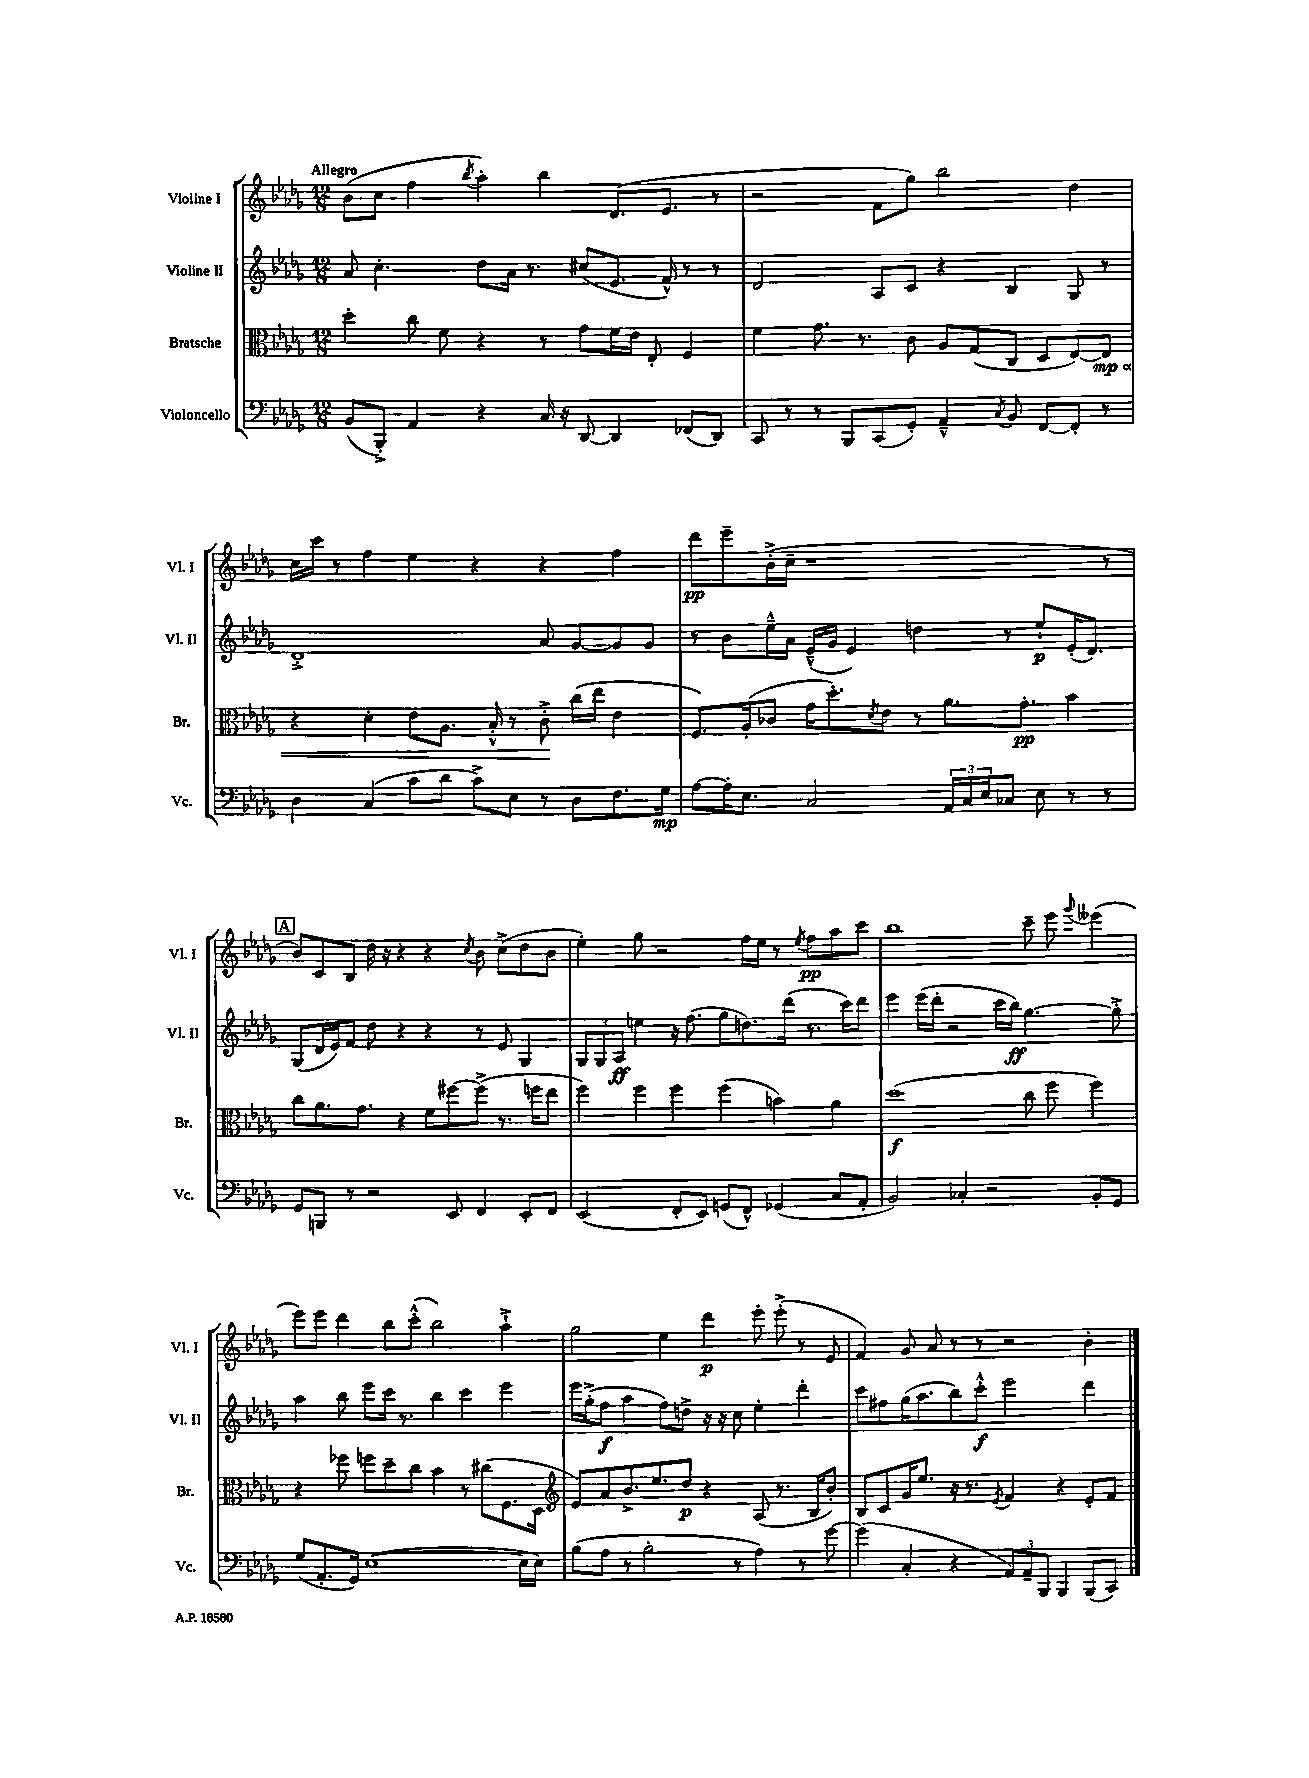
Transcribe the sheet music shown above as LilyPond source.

<<
\new StaffGroup <<
\new Staff = "s0" \with { instrumentName = "Violine I" shortInstrumentName = "Vl. I" } {
    \clef treble \key des \major \numericTimeSignature \time 12/8 \tempo "Allegro"
    bes'8( c''8 f''4 \acciaccatura { bes''8 } aes''4-.) bes''4 des'8.( ees'8. r8 |
    r2 f'8 ges''8) bes''2 des''4 |
    c''16 c'''16 r8 f''4 ees''4 r4 r4 f''4 |
    des'''8\pp ees'''8-- bes'16-.->( c''16-- r1 r8 |
    \mark \markup { \box "A" } bes'8) c'8 bes8 des''16 r16 r4 r4 \acciaccatura { c''8 } bes'8 c''8->( des''8 bes'8 |
    ees''4-.) ges''8 r2 f''16 ees''16 r8 \acciaccatura { ees''8 } f''8\pp aes''8 c'''8 |
    bes''1 c'''8-- ees'''8 \appoggiatura { ges'''8 } eeses'''4( |
    ees'''8) ees'''8 des'''4 bes''8 c'''8-.-^( bes''2) aes''4-!-> |
    ges''2 ees''4 des'''4\p ees'''8-. ees'''8-.->( r8 ees'8 |
    f'4) ges'8 aes'8 r8 r8 r2 bes'4-. \bar "|." |
}
\new Staff = "s1" \with { instrumentName = "Violine II" shortInstrumentName = "Vl. II" } {
    \clef treble \key des \major \numericTimeSignature \time 12/8
    aes'8 c''4.-. des''8 aes'16 r8. cis''8( ees'8. f'16-^) r8 r8 |
    des'2 aes8 c'8 r4 bes4 ges8 r8 |
    des'1-.-> aes'8 ges'8~ ges'8 ges'8 |
    r8 bes'8 ees''16---^ aes'16 ees'16---^( ges'16 ees'4) d''4 r8 ees''8-!\p ees'16-.( des'8.) |
    \mark \markup { \box "A" } ges8( des'16 ees'16) f'8 des''8 r4 r4 r8 ees'8 ges4 |
    \tuplet 3/2 { ges8 ges8 aes8\ff } e''4 r16 f''8.( ges''8 d''8.) des'''16( r8. c'''16) des'''8 |
    ees'''4 ees'''16( des'''16-. r2 c'''16 bes''16\ff) ges''4.~ ges''8-.-> |
    aes''4 bes''8 ees'''8 c'''16 r8. bes''4 c'''4 ees'''4 |
    ees'''16 ges''16-.->( f''8\f aes''4 f''8) d''8-> r16 r16 c''8 ees''4-. des'''4-. |
    c'''8 fis''8 ges''16( aes''8. bes''8) c'''8-.-^\f ees'''2 des'''4 \bar "|." |
}
\new Staff = "s2" \with { instrumentName = "Bratsche" shortInstrumentName = "Br." } {
    \clef alto \key des \major \numericTimeSignature \time 12/8
    des''4-. c''8 f'8 r4 r8 ges'8 f'16 ees'16 ees8-. f4 |
    f'4 ges'8. r8. c'8 aes8 ges8( c8 des8 ees8~) \once \override Hairpin.circled-tip = ##t ees8\mp\< |
    r4 des'4-. ees'8 aes8. bes16-.-^ r8 c'8-.->\! c''16( ees''16 ees'4 |
    f8.) aes16-.( ces'8 ges'16 des''8.-.) \acciaccatura { des'8 } ees'8 r8 aes'8. ges'8.-.\pp bes'4 |
    \mark \markup { \box "A" } c''8 aes'8. ges'8. r4 f'8 fis''8~ fis''8->( r8. f''16 ees''8 |
    f''4) f''4 f''4 f''4( b'4) aes'4 |
    des''1\f( c''8 f''8 f''4) |
    r4 fes''8 f''8 des''8-- c''8 bes'4 r8 cis''8( f8. des16 |
    \clef treble ees'8) aes'8 bes'8.-> ees''8. des''8\p r4 aes8( r8. bes16 bes'8-.) |
    bes8 c'8 ges'16 ees''8. r16 r8. \acciaccatura { ees'8 } f'4 r4 ees'8-. f'8 \bar "|." |
}
\new Staff = "s3" \with { instrumentName = "Violoncello" shortInstrumentName = "Vc." } {
    \clef bass \key des \major \numericTimeSignature \time 12/8
    bes,8( bes,,8-.->) aes,4 r4 c16 r16 des,8~ des,4 fes,8( des,8) |
    c,8 r8 r8 bes,,8 c,8( ges,8-.) aes,4---^ \acciaccatura { c8 } bes,8 f,8~ f,8-. r8 |
    des4 c4( c'8 des'8 c'8->) ees8 r8 des8 f8. ges16\mp |
    aes8~ aes16-. ees8. c2 \tuplet 3/2 { aes,16 c16 ees16 } ces8 ees8 r8 r8 |
    \mark \markup { \box "A" } ges,8 b,,8 r8 r2 ees,8 f,4 ees,8-. f,8 |
    ees,2( f,8-. ees,8) g,8( f,8-^) ges,4( c8 aes,8-. |
    bes,2) ces4-. r2 bes,8-. ges,8 |
    ges8( aes,8.-. ges,16) ees1~( ees16 ees16) |
    bes8( aes8 r8 bes2-. r8 aes4) r8 ges'8~ |
    ges'4( c4-. r4 \tuplet 3/2 { aes,8) aes,8-- bes,,8 } bes,,4 bes,,8( c,8) \bar "|." |
}
>>
>>
\layout { \context { \Score \remove "Bar_number_engraver" } }
